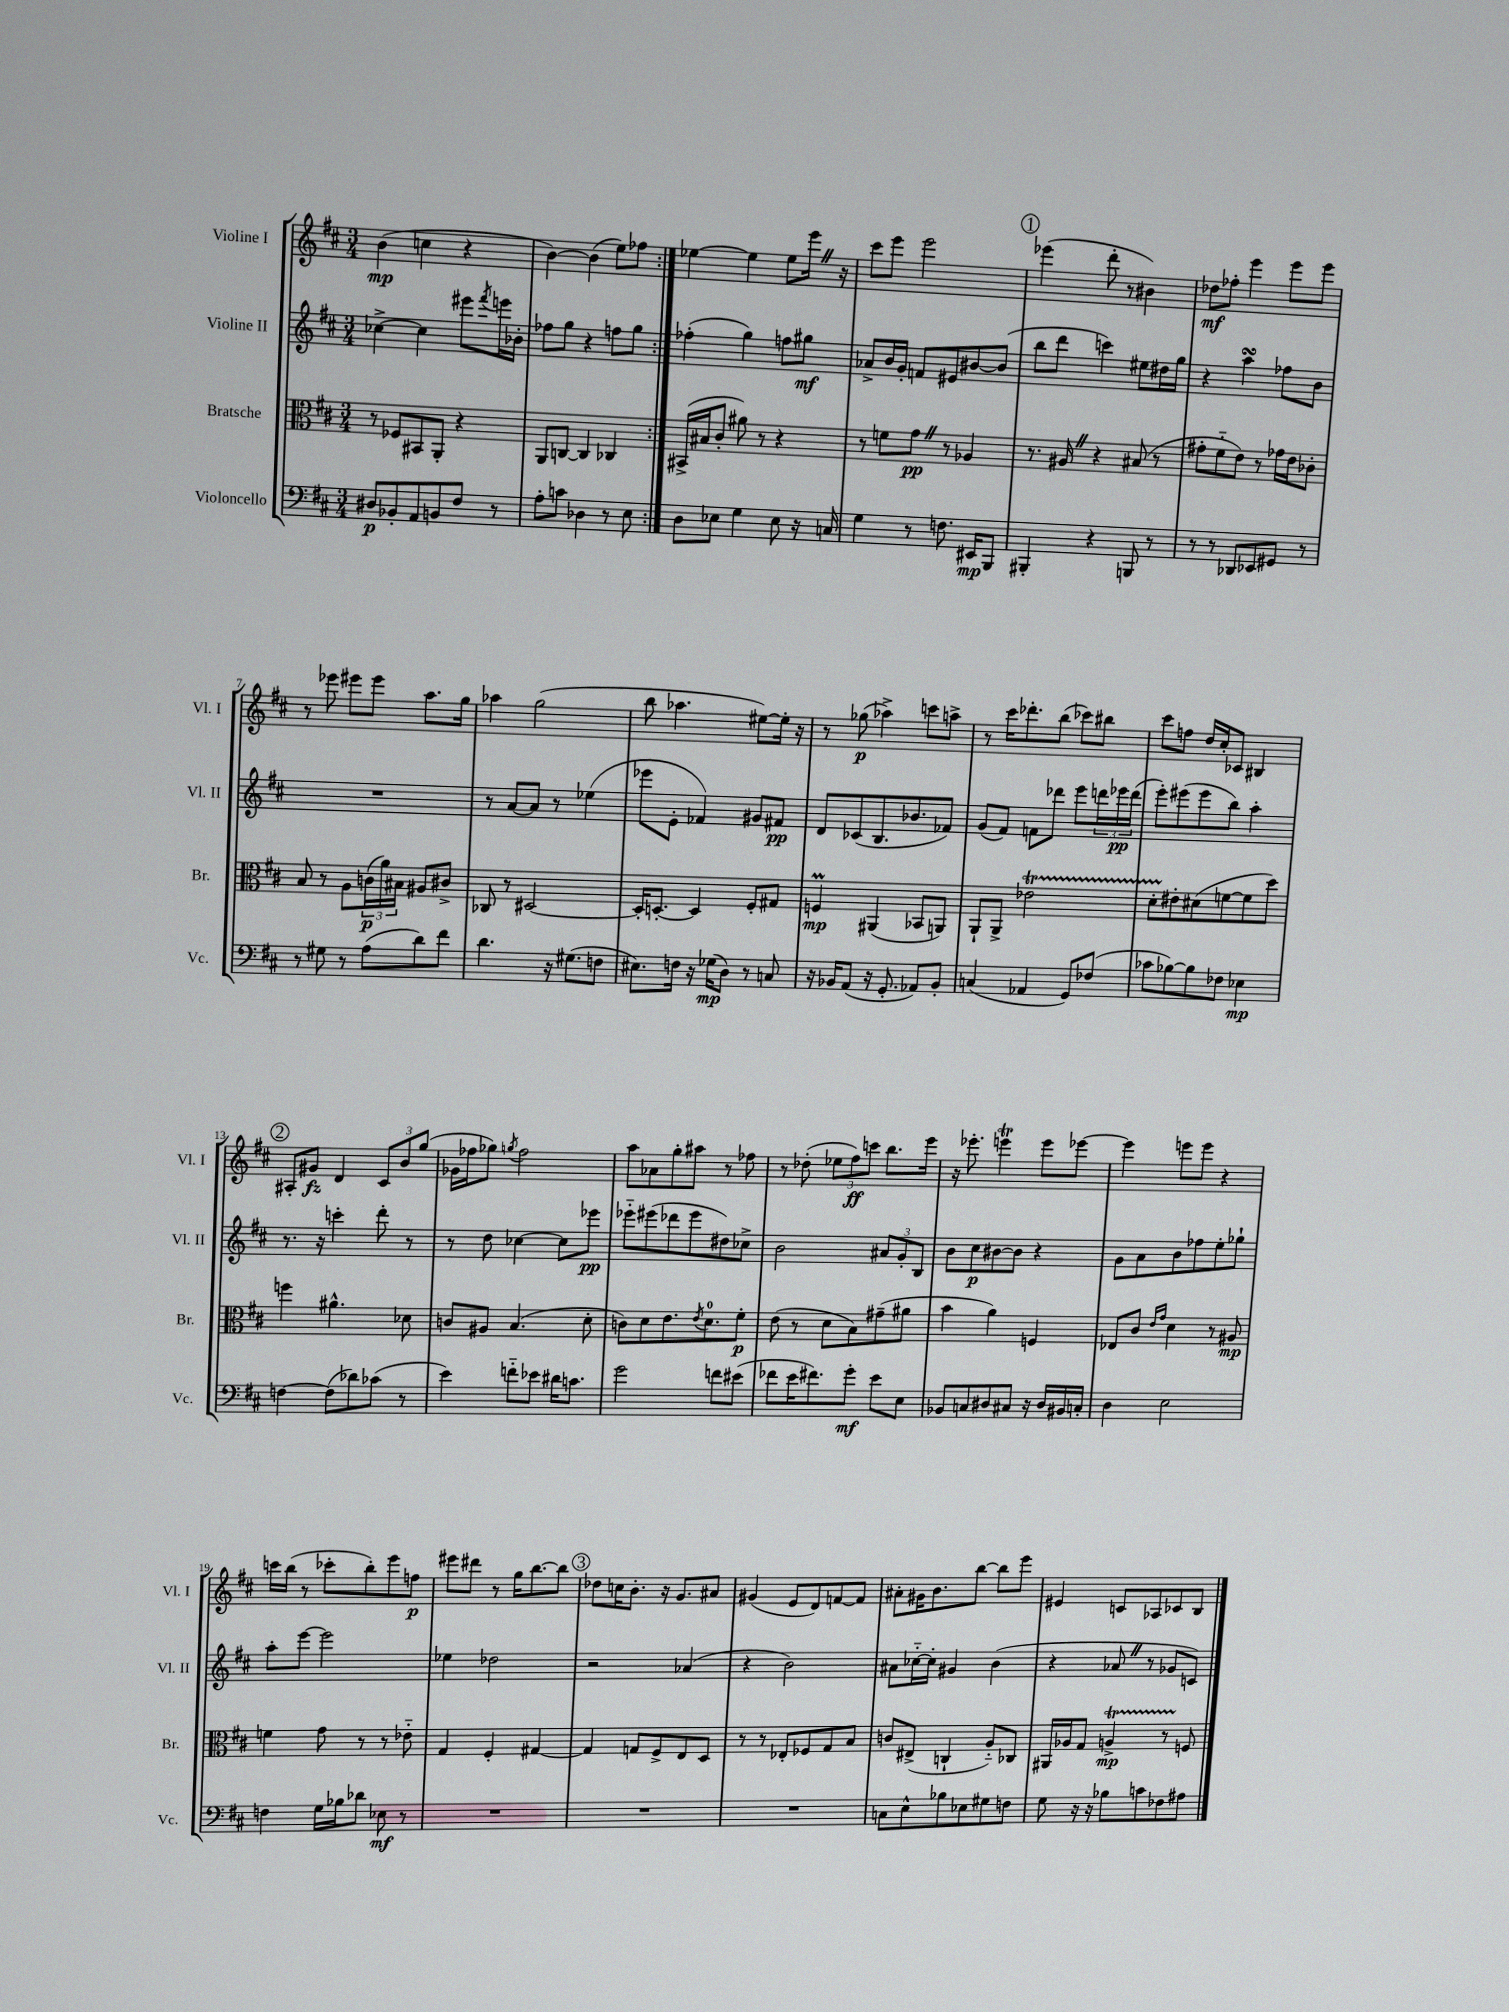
<<
\new StaffGroup <<
\new Staff = "s0" \with { instrumentName = "Violine I" shortInstrumentName = "Vl. I" } {
    \clef treble \key d \major \numericTimeSignature \time 3/4
    \repeat volta 2 { b'4\mp( c''4 r4 |
    b'4~) b'4( e''8) fes''8 | }
    ees''4~ ees''4 ees''8 e'''16 \once \override BreathingSign.text = \markup { \musicglyph "scripts.caesura.straight" } \breathe r16 |
    cis'''8 e'''8 e'''2 |
    \mark \markup { \circle "1" } ees'''4( d'''8-. r8 bis'4) |
    des''8\mf fes''8-. e'''4 e'''8 e'''8 |
    r8 ees'''8 eis'''8 eis'''8 a''8. g''16 |
    aes''4 g''2( |
    b''8 aes''4. eis''8~) eis''16-. r16 |
    r8 ges''8\p( aes''4->) c'''8 a''8-> |
    r8 cis'''16 des'''8.-. b''8( ces'''8) bis''8 |
    cis'''8 f''8 d''16 cis''16-. ces'8 bis4 |
    \mark \markup { \circle "2" } ais8-. gis'8\fz d'4 \tuplet 3/2 { cis'8 b'8 g''8( } |
    ges'16 fes''16 ges''8) \acciaccatura { g''8 } fes''2 |
    a''8 aes'8 g''8-. ais''8 r8 fes''8 |
    r8 des''8-.( \tuplet 3/2 { ees''8 fis''8\ff) c'''8 } b''8. e'''16 |
    r16 ees'''8.-. e'''4\trill e'''8 ees'''8~ |
    ees'''4 e'''8 e'''8 r4 |
    c'''16 b''16( r8 ces'''8-. b''8-.) e'''8 f''8\p |
    eis'''8 dis'''8 r8 g''16 b''8.~ b''8 |
    \mark \markup { \circle "3" } des''8 c''16 b'8.-. r16 g'8. ais'8 |
    gis'4( e'8 d'8) f'8~ f'8 |
    ais'8-. gis'16 b'8. b''8~ b''8 e'''8 |
    eis'4 c'8 aes8 ces'8 b8 \bar "|." |
}
\new Staff = "s1" \with { instrumentName = "Violine II" shortInstrumentName = "Vl. II" } {
    \clef treble \key d \major \numericTimeSignature \time 3/4
    \repeat volta 2 { ces''4~-> ces''4 eis'''8 \acciaccatura { fis'''8 } e'''16 bes'16-. |
    fes''8 g''8 r4 f''8 g''8 | }
    fes''4-.( g''4) f''8 gis''8\mf |
    aes'8-> b'16 g'16-. f'8 eis'8 bis'8~ bis'8( |
    \mark \markup { \circle "1" } b''8 d'''8 c'''4) eis''8 dis''16 g''16 |
    r4 a''4\turn fes''8 b'8 |
    R2. |
    r8 a'8~ a'8 r8 ees''4( |
    ees'''8 e'8-. fes'4) gis'8 fis'8\pp |
    d'8 ces'8( b8. bes'8. fes'8) |
    g'8( fis'8) f'8 des'''8 e'''8 \tuplet 3/2 { d'''16 ees'''16\pp d'''16( } |
    e'''8-.) eis'''8( eis'''8 b''8) a''4-. |
    \mark \markup { \circle "2" } r8. r16 c'''4-. d'''8-. r8 |
    r8 d''8 ces''4~ ces''8 ees'''8\pp |
    ees'''8-_ eis'''8( des'''8 eis'''8 dis''8) ces''8-> |
    b'2 \tuplet 3/2 { ais'8 g'8-. b8 } |
    b'8 cis''8\p bis'8~ bis'8 r4 |
    g'8 a'8 b'8 fes''8 e''8-. ges''8-! |
    a''8-. e'''8~ e'''2 |
    ees''4 des''2 |
    \mark \markup { \circle "3" } r2 aes'4( |
    r4 b'2) |
    ais'8 ces''16~-_ ces''16-. gis'4 b'4( |
    r4 aes'8 \once \override BreathingSign.text = \markup { \musicglyph "scripts.caesura.straight" } \breathe r8 ges'8 c'8) \bar "|." |
}
\new Staff = "s2" \with { instrumentName = "Bratsche" shortInstrumentName = "Br." } {
    \clef alto \key d \major \numericTimeSignature \time 3/4
    \repeat volta 2 { r8 fes8 bis,8 a,8-. r4 |
    a,8 c8~ c4 ces4 | }
    bis,16->( bis16 cis'8-. ais'8) r8 r4 |
    r8 f'8 g'8\pp \once \override BreathingSign.text = \markup { \musicglyph "scripts.caesura.straight" } \breathe r8 aes4 |
    \mark \markup { \circle "1" } r8. ais16 \once \override BreathingSign.text = \markup { \musicglyph "scripts.caesura.straight" } \breathe r4 bis8( r8 |
    gis'8-. fis'8-_ e'8) r8 ges'16 e'16 ces'8-. |
    b8 r8 a8 \tuplet 3/2 { c'16\p( a'16) bis16 } ais8 cis'8-> |
    ces8 r8 dis2~ |
    dis16-. d8.~-. d4 fis8-. gis8 |
    f4\prall\mp ais,4( bes,8 a,8) |
    a,8-! a,8-> ees'2\startTrillSpan |
    d'8-. eis'8-.\stopTrillSpan dis'8( f'8~ f'8 d''8) |
    \mark \markup { \circle "2" } f''4 ais'4.-^ des'8 |
    c'8 ais8 b4.( d'8-. |
    c'8) d'8 e'8. \acciaccatura { e'8 } d'8.-0 fis'8-.\p |
    e'8( r8 d'8 b8) gis'8--( ais'8 |
    b'4 a'4) f4 |
    ees8 cis'8 \grace { e'16 g'16 } d'4 r8 ais8\mp |
    f'4 g'8 r8 r8 ees'8-_ |
    g4 fis4-. gis4~ |
    \mark \markup { \circle "3" } gis4 g8 fis8-> e8 d8 |
    r8 r8 ees8-. fes8 g8 b8 |
    c'8 eis8->( c4-! a8-_) ces8 |
    ais,16 aes16 g8 a4->\startTrillSpan\mp r8 f8\stopTrillSpan \bar "|." |
}
\new Staff = "s3" \with { instrumentName = "Violoncello" shortInstrumentName = "Vc." } {
    \clef bass \key d \major \numericTimeSignature \time 3/4
    \repeat volta 2 { dis8\p bes,8-. a,8 b,8 fis8 r8 |
    a8-. c'8 des4 r8 e8 | }
    d8 ees8 g4 ees8 r16 c16 |
    g4 r8 f8. eis,16\mp b,,8 |
    \mark \markup { \circle "1" } bis,,4-. r4 b,,8 r8 |
    r8 r8 des,8 ees,8 gis,8 r8 |
    r8 gis8 r8 a8( d'8) fis'8 |
    d'4. r16 gis8.( f8 |
    eis8.) f16 r16 ges16\mp( d8) r8 c8 |
    r16 bes,16 a,8( r16 g,8.-. aes,8) bes,8-. |
    c4( aes,4 g,8) fes8( |
    ces'8 bes8~) bes8 fes8 ees4\mp |
    \mark \markup { \circle "2" } f4~ f8( des'8) ces'8( r8 |
    e'4) f'8-_ ees'8 dis'16 c'8. |
    g'2 f'8 eis'8( |
    fes'8 e'16 fis'8.) g'8-.\mf e'8 e8 |
    bes,8 c8 dis8 cis8 r16 dis16 bis,16 c16-. |
    d4 e2 |
    f4 g16 bes16 des'8 ees8\mf r8 |
    R2. |
    \mark \markup { \circle "3" } R2. |
    R2. |
    c8 e8-^ bes8 ees8 gis8 f8 |
    g8 r16 r16 bes8 c'8 fes8 ais8 \bar "|." |
}
>>
>>
